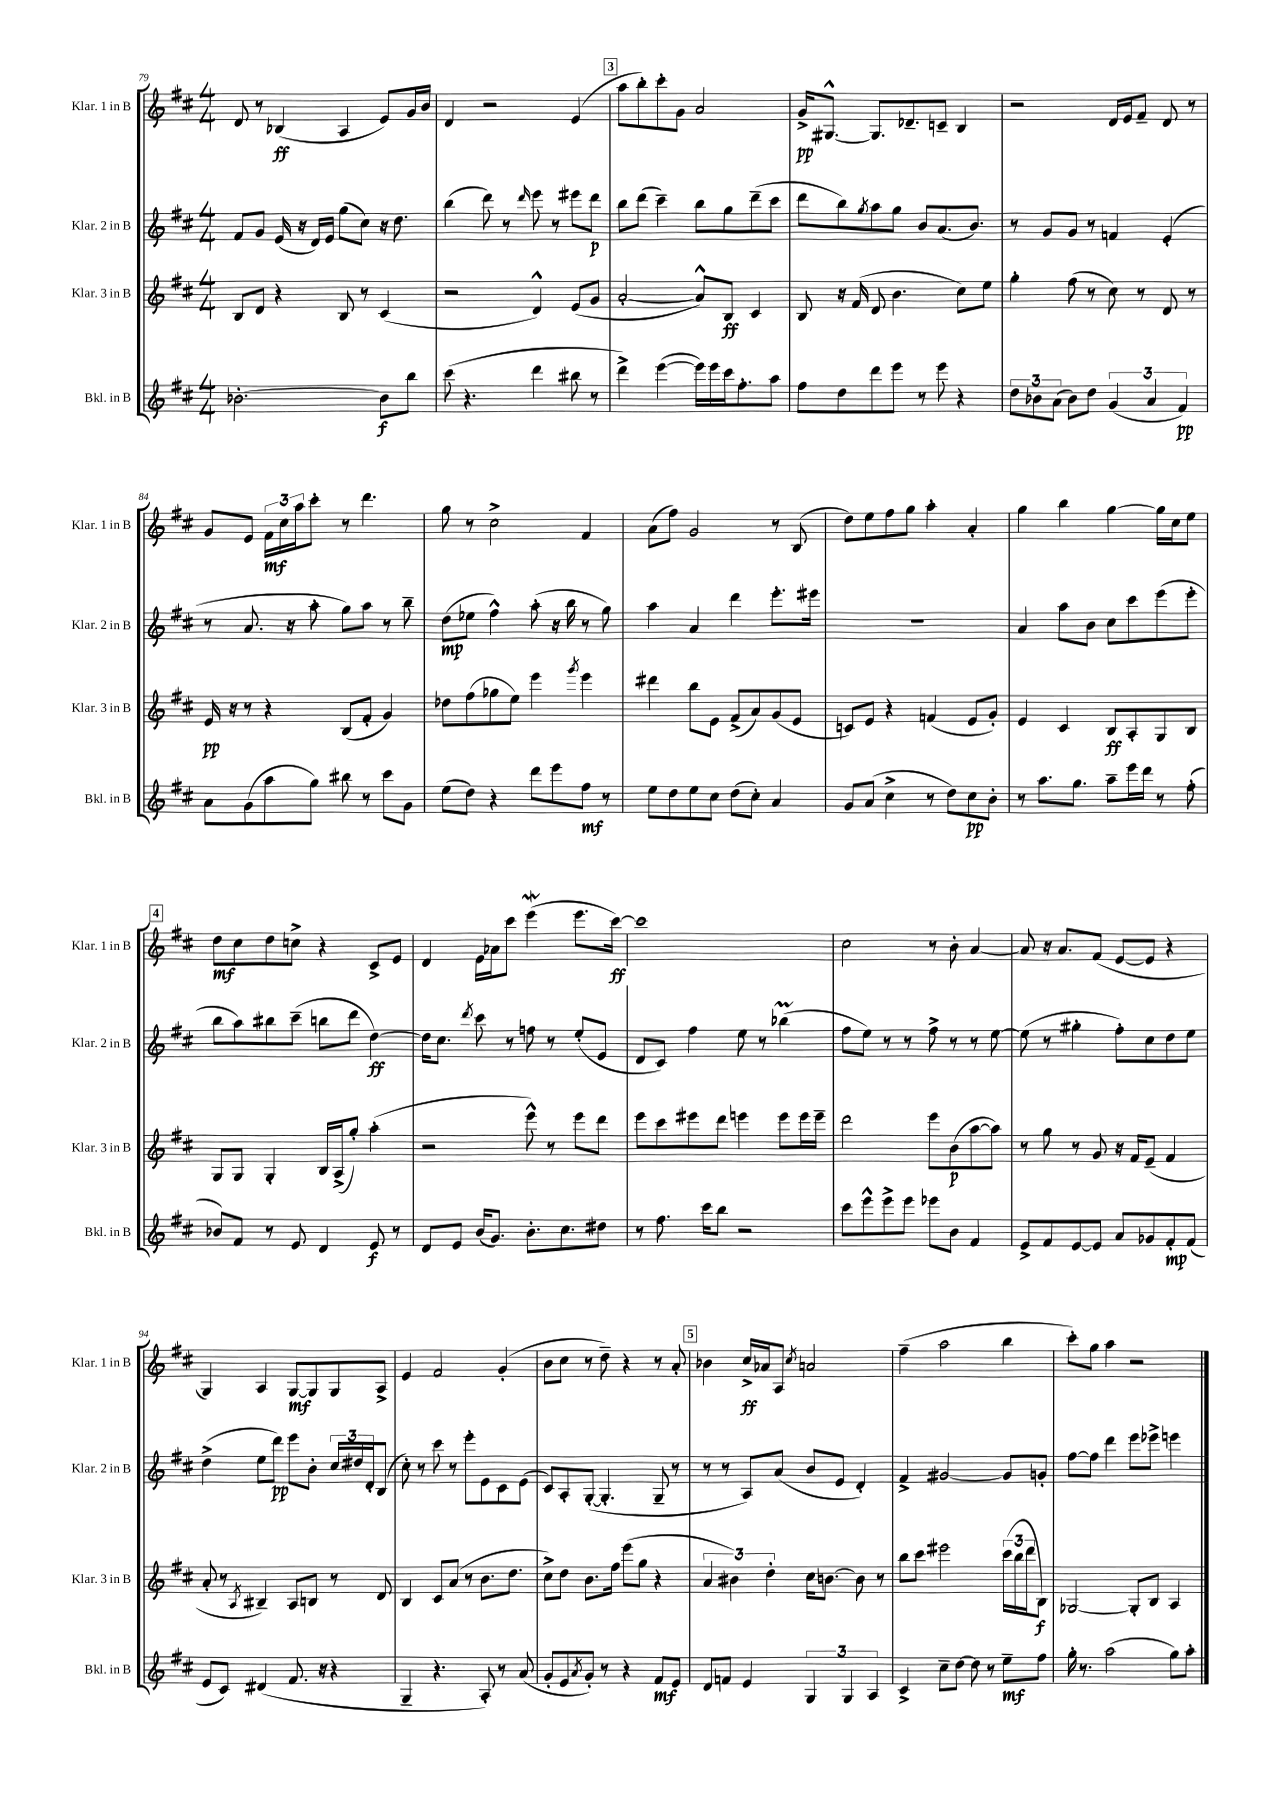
<<
\new StaffGroup <<
\new Staff = "s0" \with { instrumentName = "Klar. 1 in B" shortInstrumentName = "Klar. 1 in B" } {
    \clef treble \key d \major \numericTimeSignature \time 4/4
    d'8 r8 bes4\ff( a4 e'8) g'16 b'16 |
    d'4 r2 e'4( |
    \mark \markup { \box "3" } a''8 b''8-.) cis'''8-. g'8 a'2 |
    g'16->\pp gis8.~-^ gis8. des'8.-- c'8-- b4 |
    r2 d'16 e'16 fis'8-- d'8 r8 |
    g'8 e'8 \tuplet 3/2 { fis'16\mf cis''16 a''16 } cis'''8-. r8 d'''4. |
    g''8 r8 cis''2-> fis'4 |
    a'8( fis''8) g'2 r8 b8( |
    d''8) e''8 fis''8 g''8 a''4-. a'4-. |
    g''4 b''4 g''4~ g''16 cis''16 e''8 |
    \mark \markup { \box "4" } d''8\mf cis''8 d''8 c''8-> r4 cis'8-> e'8 |
    d'4 e'16 aes'16 cis'''8 e'''4\mordent( e'''8. cis'''16~\ff) |
    cis'''1 |
    cis''2 r8 b'8-. a'4~ |
    a'8 r16 a'8. fis'8( e'8~ e'8 r4 |
    g4) a4 g8~\mf g8 g8 a8-> |
    e'4 fis'2 g'4-.( |
    b'8 cis''8 r8 d''8--) r4 r8 a'8-. |
    \mark \markup { \box "5" } bes'4 cis''16->\ff aes'16 a8 \acciaccatura { cis''8 } a'2 |
    fis''4--( a''2 b''4 |
    cis'''8-.) g''8 a''4 r2 \bar "|." |
}
\new Staff = "s1" \with { instrumentName = "Klar. 2 in B" shortInstrumentName = "Klar. 2 in B" } {
    \clef treble \key d \major \numericTimeSignature \time 4/4
    fis'8 g'8 e'16( r16 d'16) e'16 g''8( cis''8) r16 d''8. |
    b''4( d'''8) r8 \grace { d'''16 } e'''8 r8 eis'''8 d'''8\p |
    \mark \markup { \box "3" } b''8 d'''8( cis'''4--) b''8 g''8 d'''8--( cis'''8 |
    d'''8 b''8) \acciaccatura { g''8 } a''8 g''8 b'8 a'8.( b'8.) |
    r8 g'8 g'8 r8 f'4 e'4-.( |
    r8 a'8. r16 a''8-. g''8) a''8 r8 b''8-- |
    d''8\mp( ees''8 fis''4-^) a''8-.( r16 b''16 r8 g''8) |
    a''4 a'4 d'''4 e'''8.-. eis'''16 |
    R1 |
    a'4 a''8 b'8 cis''8 cis'''8 e'''8( e'''8-. |
    \mark \markup { \box "4" } b''8 a''8) bis''8 cis'''8--( b''8 d'''8 d''4~\ff) |
    d''16 cis''8. \acciaccatura { d'''8 } cis'''8 r8 f''8 r8 e''8-.( e'8 |
    d'8 cis'8) fis''4 e''8 r8 bes''4\prall( |
    fis''8 e''8) r8 r8 fis''8-> r8 r8 e''8~ |
    e''8( r8 gis''4-. fis''8-.) cis''8 d''8 e''8 |
    d''4->( e''8 d'''8\pp) e'''8 b'8-. \tuplet 3/2 { cis''16 dis''16 d'16-. } b8( |
    cis''8-.) r8 cis'''8 r8 e'''8-. e'8 cis'8 e'8( |
    cis'8) a8-. g8~-.( g4.-. g8-- r8 |
    \mark \markup { \box "5" } r8 r8 a8) a'8( b'8 e'8 d'4-.) |
    fis'4-> gis'2~ gis'8 g'8-. |
    fis''8~ fis''8 d'''4 e'''8 ees'''8-> e'''4 \bar "|." |
}
\new Staff = "s2" \with { instrumentName = "Klar. 3 in B" shortInstrumentName = "Klar. 3 in B" } {
    \clef treble \key d \major \numericTimeSignature \time 4/4
    b8 d'8 r4 b8 r8 cis'4( |
    r2 d'4-^) e'8( g'8 |
    \mark \markup { \box "3" } a'2~-. a'8-^) b8\ff cis'4 |
    b8 r16 fis'16( d'8 b'4. cis''8) e''8 |
    g''4-. fis''8( r8 cis''8) r8 d'8 r8 |
    e'16\pp r16 r8 r4 b8( fis'8-. g'4) |
    des''8 fis''8( ges''8 e''8) e'''4 \acciaccatura { g'''8 } e'''4 |
    dis'''4 b''8 e'8 fis'8->( a'8) g'8( e'8 |
    c'8) e'8 r4 f'4( e'8 g'8-.) |
    e'4 cis'4 b8\ff a8-. g8 b8 |
    \mark \markup { \box "4" } g8 g8 g4-. b16 a16->( g''8-.) a''4-.( |
    r2 e'''8-^) r8 e'''8 d'''8 |
    e'''8 cis'''8 eis'''8 d'''8 e'''4 e'''8 e'''16 e'''16-- |
    d'''2 e'''8 b'8\p( a''8~ a''8) |
    r8 g''8 r8 g'8 r16 fis'16 e'8--( fis'4 |
    a'8-. r8 \acciaccatura { a8 } bis4--) a8 b8 r8 d'8 |
    b4 cis'8 a'8( r8 b'8. d''8. |
    cis''8->) d''8 b'8. fis''16 e'''8( g''8 r4 |
    \mark \markup { \box "5" } \tuplet 3/2 { a'4 bis'4) d''4-. } cis''16 b'8.~ b'8 r8 |
    b''8 cis'''8 eis'''2 \tuplet 3/2 { cis'''16( b''16 d'''16 } b8\f) |
    ges2~ ges8-. b8 a4 \bar "|." |
}
\new Staff = "s3" \with { instrumentName = "Bkl. in B" shortInstrumentName = "Bkl. in B" } {
    \clef treble \key d \major \numericTimeSignature \time 4/4
    bes'2.~-. bes'8\f b''8 |
    cis'''8( r4. d'''4 bis''8 r8 |
    \mark \markup { \box "3" } d'''4->) e'''4~( e'''16) e'''16 cis'''16 fis''8.-. a''8 |
    fis''8 d''8 d'''8 e'''8 r8 e'''8 r4 |
    \tuplet 3/2 { d''8 bes'8 a'8( } bes'8) d''8 \tuplet 3/2 { g'4( a'4 fis'4\pp) } |
    a'8 g'8( a''8 g''8) bis''8 r8 cis'''8 g'8 |
    e''8( d''8) r4 d'''8 e'''8 fis''8\mf r8 |
    e''8 d''8 e''8 cis''8 d''8( cis''8-.) a'4 |
    g'8 a'8( cis''4-> r8 d''8) cis''8\pp b'8-. |
    r8 a''8. g''8. a''8-- e'''16 d'''16 r8 fis''8-.( |
    \mark \markup { \box "4" } bes'8) fis'8 r8 e'8 d'4 e'8\f r8 |
    d'8 e'8 b'16( g'8.) b'8.-. cis''8. dis''8 |
    r8 fis''8. cis'''16 b''8 r2 |
    cis'''8 e'''8-^ e'''8-> e'''8 ees'''8 b'8 fis'4 |
    e'8-> fis'8 e'8~ e'8 a'8 ges'8 fis'8-.\mp fis'8( |
    e'8 cis'8) dis'4( fis'8. r16 r4 |
    g4-- r4. a8-.) r8 a'8( |
    g'8-. e'8 \acciaccatura { a'8 } g'8-.) r8 r4 fis'8\mf e'8 |
    \mark \markup { \box "5" } d'8 f'8 e'4 \tuplet 3/2 { g4 g4 a4 } |
    cis'4-> cis''8-- d''8~ d''8 r8 e''8--\mf fis''8 |
    g''16-. r8. a''2( g''8) a''8-. \bar "|." |
}
>>
>>
\layout { \context { \Score currentBarNumber = #79 } }
